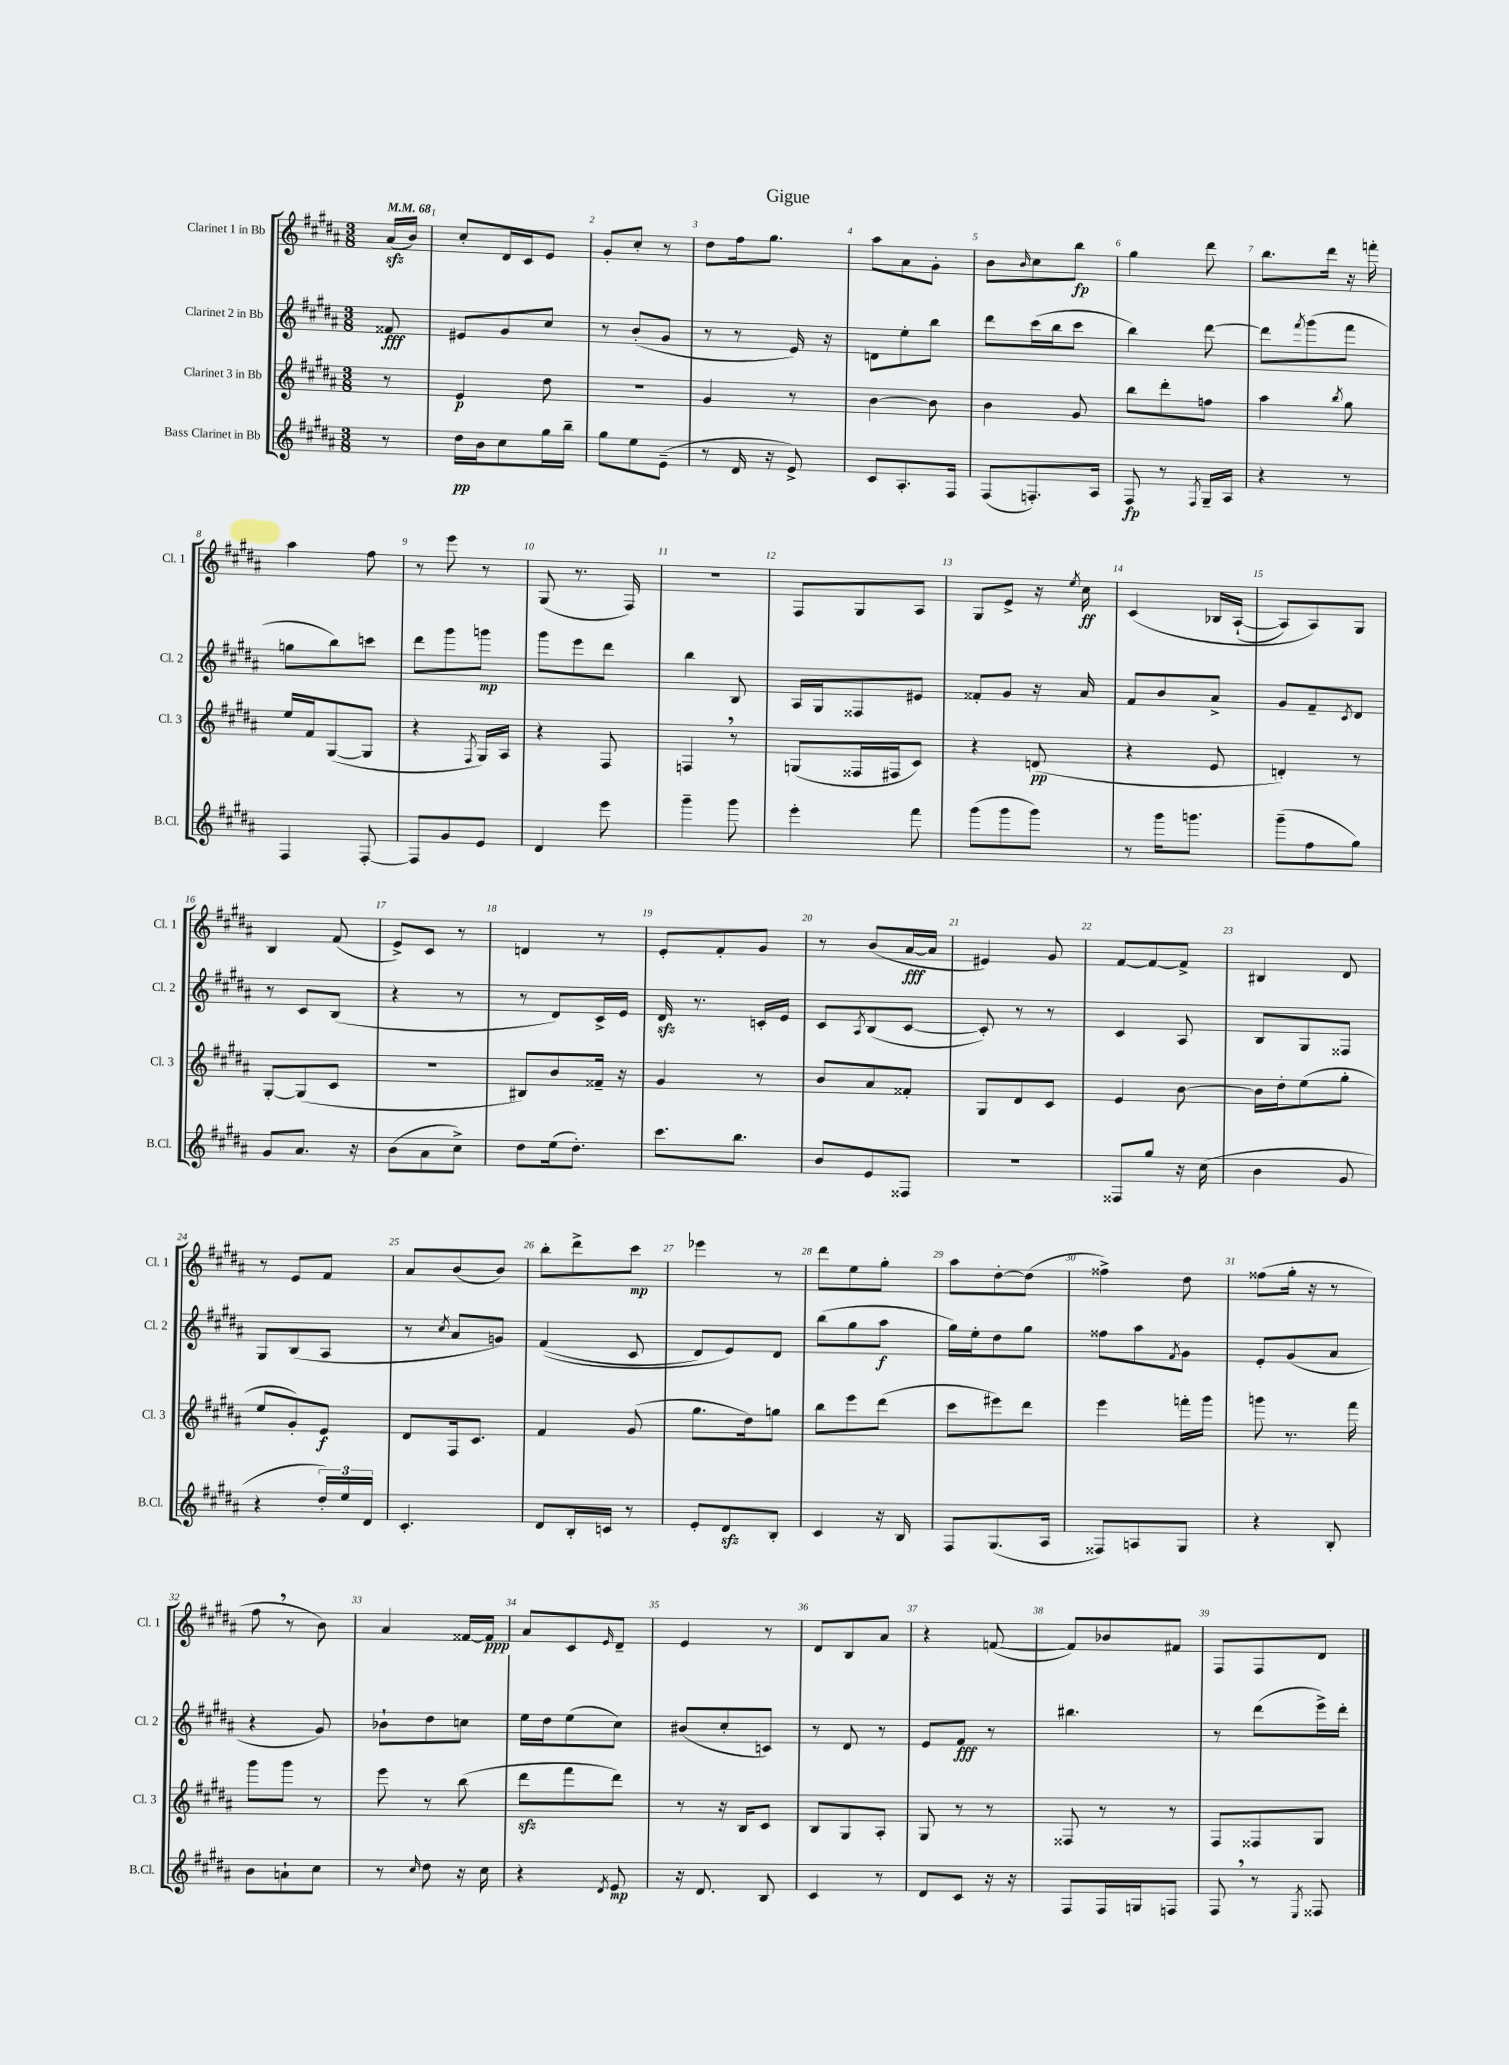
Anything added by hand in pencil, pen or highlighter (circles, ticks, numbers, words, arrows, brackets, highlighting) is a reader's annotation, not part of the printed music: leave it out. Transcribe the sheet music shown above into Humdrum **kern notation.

**kern	**dynam	**kern	**dynam	**kern	**dynam	**kern	**dynam
*part4	*part4	*part3	*part3	*part2	*part2	*part1	*part1
*staff4	*staff4	*staff3	*staff3	*staff2	*staff2	*staff1	*staff1
*I"Bass Clarinet in Bb	*	*I"Clarinet 3 in Bb	*	*I"Clarinet 2 in Bb	*	*I"Clarinet 1 in Bb	*
*I'B.Cl.	*	*I'Cl. 3	*	*I'Cl. 2	*	*I'Cl. 1	*
*clefG2	*	*clefG2	*	*clefG2	*	*clefG2	*
*k[f#c#g#d#a#]	*	*k[f#c#g#d#a#]	*	*k[f#c#g#d#a#]	*	*k[f#c#g#d#a#]	*
*M3/8	*	*M3/8	*	*M3/8	*	*M3/8	*
*MM68	*	*MM68	*	*MM68	*	*MM68	*
=	=	=	=	=	=	=	=
8r	.	8r	.	8f##X/	fff	(16a#zz/LL	.
.	.	.	.	.	.	16b/JJ)	.
=1	=1	=1	=1	=1	=1	=1	=1
16dd#\LL	pp	4e/	p	8e#X/L	.	8cc#'/L	.
16b\J	.	.	.	.	.	.	.
8cc#\	.	.	.	8g#/	.	16d#/L	.
.	.	.	.	.	.	16c#/J	.
16gg#\L	.	8dd#\	.	8cc#/J	.	8e/J	.
16bb~\JJ	.	.	.	.	.	.	.
=2	=2	=2	=2	=2	=2	=2	=2
8gg#\L	.	4.r	.	8r	.	8g#'/L	.
8ee\	.	.	.	(8b'/L	.	8cc#'/J	.
(8e~\J	.	.	.	8g#/J	.	8r	.
=3	=3	=3	=3	=3	=3	=3	=3
8r	.	4g#/	.	8r	.	8dd#\L	.
16d#/	.	.	.	8r	.	16ff#\k	.
16r	.	.	.	.	.	8.gg#\J	.
8e^/)	.	8r	.	16e/)	.	.	.
.	.	.	.	16r	.	.	.
=4	=4	=4	=4	=4	=4	=4	=4
8c#/L	.	[4b\	.	8dn\L	.	8aa#\L	.
8.A#'/	.	.	.	8ee'\	.	8a#\	.
.	.	8b\]	.	8bb\J	.	8g#'\J	.
16F#/Jk	.	.	.	.	.	.	.
=5	=5	=5	=5	=5	=5	=5	=5
(8F#/L	.	4b\	.	8ddd#\L	.	8b\L	.
.	.	.	.	.	.	16qqb/	.
8.Fn'/)	.	.	.	(16ccc#\L	.	8cc#\	.
.	.	.	.	16bb\J	.	.	.
.	.	8g#/	.	8ccc#\J	.	8bb\J	fp
16A#/Jk	.	.	.	.	.	.	.
=6	=6	=6	=6	=6	=6	=6	=6
8F#/	fp	8bb\L	.	4bb\)	.	4gg#\	.
8r	.	8ddd#'\	.	.	.	.	.
8qF#/	.	.	.	.	.	.	.
16G#~/LL	.	8ffn\J	.	[8ddd#\	.	8ddd#\	.
16A#/JJ	.	.	.	.	.	.	.
=7	=7	=7	=7	=7	=7	=7	=7
4r	.	4aa#\	.	8ddd#\L]	.	8.bb\L	.
.	.	.	.	8qfff#/	.	.	.
.	.	.	.	(8ggg#\	.	.	.
.	.	.	.	.	.	16ddd#\Jk	.
.	.	8qbb/	.	.	.	.	.
8r	.	8gg#\	.	8fff#\J	.	16r	.
.	.	.	.	.	.	16fffn'\	.
!!LO:LB:g=z
=8	=8	=8	=8	=8	=8	=8	=8
4F#/	.	16ee/LL	.	8ggn\L	.	4aa#\	.
.	.	16f#/J	.	.	.	.	.
.	.	([8G#/	.	8bb\)	.	.	.
[8F#'/	.	8G#/J]	.	8cccn\J	.	8ff#\	.
=9	=9	=9	=9	=9	=9	=9	=9
8F#/L]	.	4r	.	8ddd#\L	.	8r	.
8g#/	.	.	.	8ggg#\	.	8eee\	.
.	.	8qF#/	.	.	.	.	.
8e/J	.	16G#/LL)	.	8gggn\J	mp	8r	.
.	.	16A#/JJ	.	.	.	.	.
=10	=10	=10	=10	=10	=10	=10	=10
4d#/	.	4r	.	8ggg#\L	.	(8G#/	.
.	.	.	.	8eee\	.	8.r	.
8eee\	.	8F#/	.	8ddd#\J	.	.	.
.	.	.	.	.	.	16F#/)	.
=11	=11	=11	=11	=11	=11	=11	=11
4ggg#~\	.	4Fn,/	.	4bb\	.	4.r	.
8ggg#\	.	8r	.	8B/	.	.	.
=12	=12	=12	=12	=12	=12	=12	=12
4eee'\	.	(8Gn/L	.	16A#/LL	.	8F#/L	.
.	.	.	.	16G#/J	.	.	.
.	.	16F##X/L	.	8F##X/	.	8G#/	.
.	.	16F#X/J	.	.	.	.	.
8fff#\	.	8c#/J)	.	8e#X/J	.	8A#/J	.
=13	=13	=13	=13	=13	=13	=13	=13
(8ggg#\L	.	4r	.	8f##X'/L	.	8G#/L	.
8ggg#\	.	.	.	8g#/J	.	8e^/J	.
8ggg#\J)	.	(8dn/	pp	16r	.	16r	.
.	.	.	.	.	.	8qee/	.
.	.	.	.	16a#/	.	16cc#\	ff
=14	=14	=14	=14	=14	=14	=14	=14
8r	.	4r	.	8f#/L	.	(4c#/	.
16ggg#\KL	.	.	.	8b/	.	.	.
8.gggn\J	.	.	.	.	.	.	.
.	.	8e/	.	8a#^/J	.	16B-X/LL	.
.	.	.	.	.	.	([16A#`/JJ	.
=15	=15	=15	=15	=15	=15	=15	=15
(8ggg#~\L	.	4dn'/)	.	8g#/L	.	8A#/L])	.
8ff#\	.	.	.	8f#~/	.	8A#/)	.
.	.	.	.	8qc#/	.	.	.
8gg#\J)	.	8r	.	8d#/J	.	8G#/J	.
!!LO:LB:g=z
=16	=16	=16	=16	=16	=16	=16	=16
8g#/L	.	[8G#'/L	.	8r	.	4B/	.
8.a#/J	.	(8G#/]	.	8c#/L	.	.	.
.	.	8c#/J	.	(8B/J	.	(8f#/	.
16r	.	.	.	.	.	.	.
=17	=17	=17	=17	=17	=17	=17	=17
(8b\L	.	4.r	.	4r	.	8e^/L)	.
8a#\	.	.	.	.	.	8c#/J	.
8cc#^\J)	.	.	.	8r	.	8r	.
=18	=18	=18	=18	=18	=18	=18	=18
8dd#\L	.	8B#X/L)	.	8r	.	4dn/	.
(16ee\k	.	8b/	.	8d#/L)	.	.	.
8.dd#'\J)	.	.	.	.	.	.	.
.	.	16f##X~/Jk	.	16c#^/L	.	8r	.
.	.	16r	.	16e/JJ	.	.	.
=19	=19	=19	=19	=19	=19	=19	=19
8.ccc#\L	.	4g#/	.	16d#zz/	.	8e'/L	.
.	.	.	.	8.r	.	.	.
.	.	.	.	.	.	8f#'/	.
8.bb\J	.	.	.	.	.	.	.
.	.	8r	.	16cn'/LL	.	8g#/J	.
.	.	.	.	16e/JJ	.	.	.
=20	=20	=20	=20	=20	=20	=20	=20
8b/L	.	8b/L	.	8c#/L	.	8r	.
.	.	.	.	8qA#/	.	.	.
8e/	.	8a#/	.	(8B/	.	(8b/L	.
8F##X/J	.	8f##X'/J	.	[8c#/J	.	[16a#/L	fff
.	.	.	.	.	.	16a#/JJ]	.
=21	=21	=21	=21	=21	=21	=21	=21
4.r	.	8G#/L	.	8c#'/])	.	4e#X/)	.
.	.	8d#/	.	8r	.	.	.
.	.	8c#/J	.	8r	.	8g#/	.
=22	=22	=22	=22	=22	=22	=22	=22
8F##X/L	.	4e/	.	4c#/	.	[8f#/L	.
8gg#/J	.	.	.	.	.	8f#/_	.
16r	.	[8b\	.	8A#/	.	8f#^/J]	.
(16cc#\	.	.	.	.	.	.	.
=23	=23	=23	=23	=23	=23	=23	=23
4b\	.	16b\LL]	.	8B/L	.	4B#X/	.
.	.	16dd#'\J	.	.	.	.	.
.	.	(8ee\	.	8G#/	.	.	.
8g#/	.	8gg#'\J	.	8F##X/J	.	8d#/	.
!!LO:LB:g=z
=24	=24	=24	=24	=24	=24	=24	=24
4r	.	8ee/L	.	8G#/L	.	8r	.
.	.	8g#'/)	.	(8B/	.	8e/L	.
24dd#'/LL)	.	8e/J	f	8A#/J	.	8f#/J	.
24ee/	.	.	.	.	.	.	.
24d#/JJ	.	.	.	.	.	.	.
=25	=25	=25	=25	=25	=25	=25	=25
4.c#'/	.	8d#/L	.	8r	.	8a#/L	.
.	.	.	.	8qcc#/	.	.	.
.	.	16F#/k	.	8a#/L	.	(8b/	.
.	.	8.c#/J	.	.	.	.	.
.	.	.	.	8gn/J)	.	8b/J)	.
=26	=26	=26	=26	=26	=26	=26	=26
8d#/L	.	4f#/	.	((4f#/	.	8bb'\L	.
16B'/L	.	.	.	.	.	8ddd#^\	.
16cn/JJ	.	.	.	.	.	.	.
8r	.	(8g#/	.	8c#/	.	8ccc#\J	mp
=27	=27	=27	=27	=27	=27	=27	=27
8e'/L	.	8.gg#\L	.	8d#/L)	.	4eee-X\	.
8d#zz/	.	.	.	8e/)	.	.	.
.	.	16dd#\k)	.	.	.	.	.
8B'/J	.	8ggn\J	.	8d#/J	.	8r	.
=28	=28	=28	=28	=28	=28	=28	=28
4c#/	.	8bb\L	.	(8bb\L	.	8ddd#\L	.
.	.	8eee\	.	8gg#\	.	8ee\	.
16r	.	(8ddd#\J	.	8aa#\J	f	8gg#'\J	.
16B/	.	.	.	.	.	.	.
=29	=29	=29	=29	=29	=29	=29	=29
8F#/L	.	8ccc#\L	.	16gg#\LL)	.	8aa#\L	.
.	.	.	.	16ee'\J	.	.	.
(8.G#/	.	8eee#X\)	.	8dd#\	.	[8dd#'\	.
.	.	8ddd#\J	.	8gg#\J	.	(8dd#\J]	.
16A#/Jk	.	.	.	.	.	.	.
=30	=30	=30	=30	=30	=30	=30	=30
8F##X/L)	.	4eee\	.	8ff##X\L	.	4ff##X^\)	.
8An/	.	.	.	8aa#\	.	.	.
.	.	.	.	8qf#/	.	.	.
8G#/J	.	16fffn'\LL	.	8g#\J	.	8dd#\	.
.	.	16ggg#\JJ	.	.	.	.	.
=31	=31	=31	=31	=31	=31	=31	=31
4r	.	8gggn\	.	8e'/L	.	(8ff##X\L	.
.	.	8.r	.	(8g#/	.	16gg#'\Jk	.
.	.	.	.	.	.	16r	.
8B'/	.	.	.	8a#/J	.	8r	.
.	.	16fff#\	.	.	.	.	.
!!LO:LB:g=z
=32	=32	=32	=32	=32	=32	=32	=32
8b\L	.	8ggg#\L	.	4r	.	8ff#,\	.
8an`\	.	8ggg#\J	.	.	.	8r	.
8cc#\J	.	8r	.	8g#/)	.	8b\)	.
=33	=33	=33	=33	=33	=33	=33	=33
8r	.	8eee\	.	8b-X`\L	.	4a#/	.
16qqcc#/	.	.	.	.	.	.	.
8dd#\	.	8r	.	8dd#\	.	.	.
16r	.	(8bb\	.	8ccn\J	.	[16f##X/LL	.
16cc#\	.	.	.	.	.	16f##/JJ]	ppp
=34	=34	=34	=34	=34	=34	=34	=34
4r	.	8ddd#zz\L	.	16ee\LL	.	8a#/L	.
.	.	.	.	16dd#\J	.	.	.
.	.	8fff#\	.	(8ee\	.	8c#/	.
8qd#/	.	.	.	.	.	16qqe/	.
8e/	mp	8ddd#\J)	.	8cc#\J)	.	8d#~/J	.
=35	=35	=35	=35	=35	=35	=35	=35
16r	.	8r	.	(8b#X/L	.	4e/	.
8.d#/	.	.	.	.	.	.	.
.	.	16r	.	8cc#'/	.	.	.
.	.	16B/KL	.	.	.	.	.
8B/	.	8c#/J	.	8cn/J)	.	8r	.
=36	=36	=36	=36	=36	=36	=36	=36
4c#/	.	8B/L	.	8r	.	8d#/L	.
.	.	8G#/	.	8d#/	.	8B/	.
8r	.	8A#'/J	.	8r	.	8a#/J	.
=37	=37	=37	=37	=37	=37	=37	=37
8d#/L	.	8G#/	.	8e/L	.	4r	.
8c#/J	.	8r	.	8f#/J	fff	.	.
16r	.	8r	.	8r	.	([8fn/	.
16r	.	.	.	.	.	.	.
=38	=38	=38	=38	=38	=38	=38	=38
8F#/L	.	8F##X/	.	4.bb#X\	.	8f/L])	.
16F#/L	.	8r	.	.	.	8b-X/	.
16Gn/J	.	.	.	.	.	.	.
8Fn/J	.	8r	.	.	.	8f#X/J	.
=39	=39	=39	=39	=39	=39	=39	=39
8F#,/	.	8F#/L	.	8r	.	8F#/L	.
8r	.	8F##X/	.	(8ddd#\L	.	8F#/	.
8qE/	.	.	.	.	.	.	.
8F##X/	.	8G#/J	.	16eee^\L)	.	8d#/J	.
.	.	.	.	16ddd#'\JJ	.	.	.
==	==	==	==	==	==	==	==
*-	*-	*-	*-	*-	*-	*-	*-
